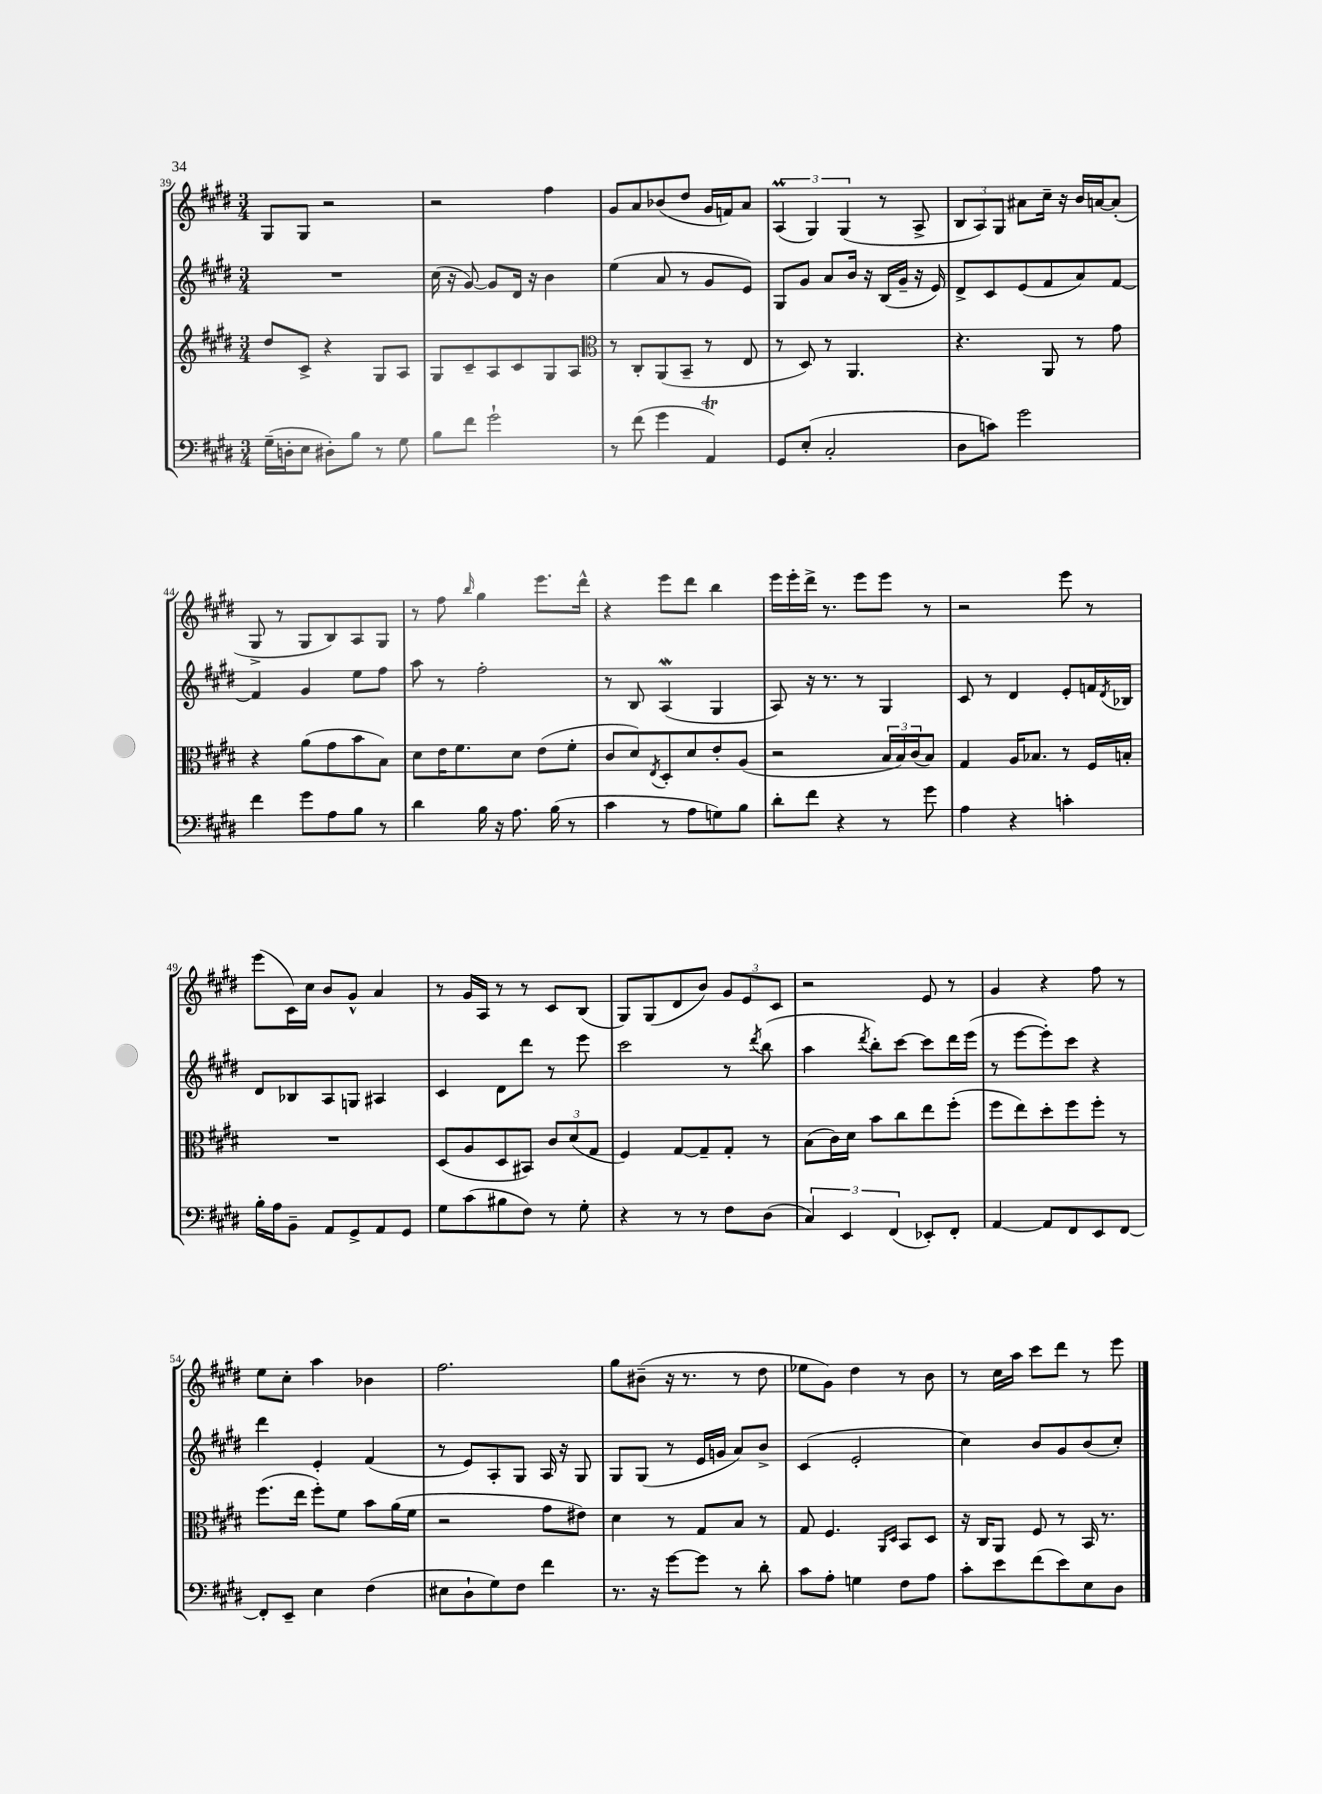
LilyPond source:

<<
\new StaffGroup <<
\new Staff = "s0" {
    \clef treble \key e \major \numericTimeSignature \time 3/4
    gis8 gis8 r2 |
    r2 fis''4 |
    gis'8 a'8 bes'8( dis''8 gis'16 f'16) a'8 |
    \tuplet 3/2 { a4\prall( gis4) gis4( } r8 a8-> |
    \tuplet 3/2 { b8 a8) gis8 } ais'8 cis''16-- r16 b'16 a'16~ a'8-.( |
    gis8-> r8 gis8 b8) a8 gis8 |
    r8 fis''8 \grace { b''16 } gis''4 e'''8. dis'''16-^ |
    r4 e'''8 dis'''8 b''4 |
    e'''16 e'''16-. dis'''16-> r8. e'''8 e'''8 r8 |
    r2 e'''8 r8 |
    e'''8( cis'16) cis''16 b'8 gis'8-^ a'4 |
    r8 gis'16 a16 r8 r8 cis'8 b8( |
    gis8) gis8( dis'8 b'8) \tuplet 3/2 { gis'8 e'8 cis'8 } |
    r2 e'8 r8 |
    gis'4 r4 fis''8 r8 |
    e''8 cis''8-. a''4 bes'4 |
    fis''2. |
    gis''8 bis'8--( r16 r8. r8 dis''8 |
    ees''8 gis'8) dis''4 r8 b'8 |
    r8 cis''16 a''16 cis'''8 dis'''8 r8 e'''8 \bar "|." |
}
\new Staff = "s1" {
    \clef treble \key e \major \numericTimeSignature \time 3/4
    R2. |
    cis''16( r16 gis'8~) gis'8 dis'16 r16 b'4 |
    e''4( a'8 r8 gis'8 e'8) |
    gis8 gis'8 a'8 b'16 r16 b16( gis'16-- r16 e'16) |
    dis'8-> cis'8 e'8( fis'8 a'8) fis'8~ |
    fis'4 gis'4 e''8 fis''8 |
    a''8 r8 fis''2-. |
    r8 b8 a4\mordent( gis4 |
    a8) r16 r8. r8 gis4 |
    cis'8 r8 dis'4 e'8-. f'16 \acciaccatura { dis'8 } bes16 |
    dis'8 bes8 a8 g8 ais4 |
    cis'4 dis'8 dis'''8 r8 e'''8 |
    cis'''2 r8 \acciaccatura { dis'''8 } b''8( |
    a''4 \acciaccatura { dis'''8 } b''8-.) cis'''8~ cis'''8 dis'''16 e'''16( |
    r8 e'''8~ e'''8-.) cis'''8 r4 |
    dis'''4 e'4-. fis'4( |
    r8 e'8) a8-. gis8 a16 r16 gis8 |
    gis8 gis8( r8 e'16 g'16 a'8) b'8-> |
    cis'4( e'2-. |
    cis''4) b'8 gis'8 b'8( cis''8-.) \bar "|." |
}
\new Staff = "s2" {
    \clef treble \key e \major \numericTimeSignature \time 3/4
    dis''8 cis'8-> r4 gis8 a8 |
    gis8 cis'8-- a8 cis'8 gis8 a8 |
    \clef alto r8 cis8-. a,8( b,8-- r8 e8 |
    r8 dis8) r8 a,4. |
    r4. a,8 r8 gis'8 |
    r4 a'8( gis'8 b'8 b8) |
    dis'8 e'16 fis'8. dis'8 e'8( fis'8-. |
    cis'8 dis'8) \acciaccatura { e8 } dis8-. dis'8 e'8-. a8( |
    r2 \tuplet 3/2 { b16 b16) cis'16( } b8) |
    gis4 a16 bes8. r8 fis16 b16-. |
    R2. |
    dis8( a8 dis8 bis,8) \tuplet 3/2 { cis'8 dis'8( gis8 } |
    fis4) gis8~ gis8-- gis8-. r8 |
    b8( cis'16) dis'16 b'8 cis''8 e''8 fis''8-.( |
    fis''8 e''8) dis''8-. fis''8 fis''8-. r8 |
    fis''8.( e''16 fis''8-.) fis'8 b'8 a'16( fis'16 |
    r2 gis'8 eis'8) |
    dis'4 r8 gis8 b8 r8 |
    gis8 fis4. \grace { a,16 dis16 } b,8 dis8 |
    r16 cis16 a,8 fis8 r8 b,16 r8. \bar "|." |
}
\new Staff = "s3" {
    \clef bass \key e \major \numericTimeSignature \time 3/4
    gis16--( d16-. e8 dis8-.) b8 r8 gis8 |
    b8 fis'8 gis'2-! |
    r8 fis'8( gis'4 a,4\trill) |
    gis,8 e8-.( cis2-. |
    dis8 c'8) gis'2 |
    fis'4 gis'8 a8 b8 r8 |
    dis'4 b16 r16 a8. b16( r8 |
    cis'4 r8 a8 g8) b8 |
    dis'8-. fis'8 r4 r8 gis'8 |
    a4 r4 c'4-. |
    b16-. a16 b,8-- a,8 gis,8-> a,8 gis,8 |
    gis8 cis'8( bis8 fis8) r8 gis8-. |
    r4 r8 r8 fis8 dis8( |
    \tuplet 3/2 { cis4) e,4 fis,4( } ees,8-.) fis,8-. |
    a,4~ a,8 fis,8 e,8 fis,8~ |
    fis,8-. e,8-- e4 fis4( |
    eis8 dis8-! gis8) fis8 fis'4 |
    r8. r16 gis'8~ gis'8 r8 dis'8-. |
    cis'8 a8-. g4 fis8 a8 |
    cis'8-. e'8 fis'8( e'8) e8 dis8 \bar "|." |
}
>>
>>
\layout { \context { \Score currentBarNumber = #39 } }
